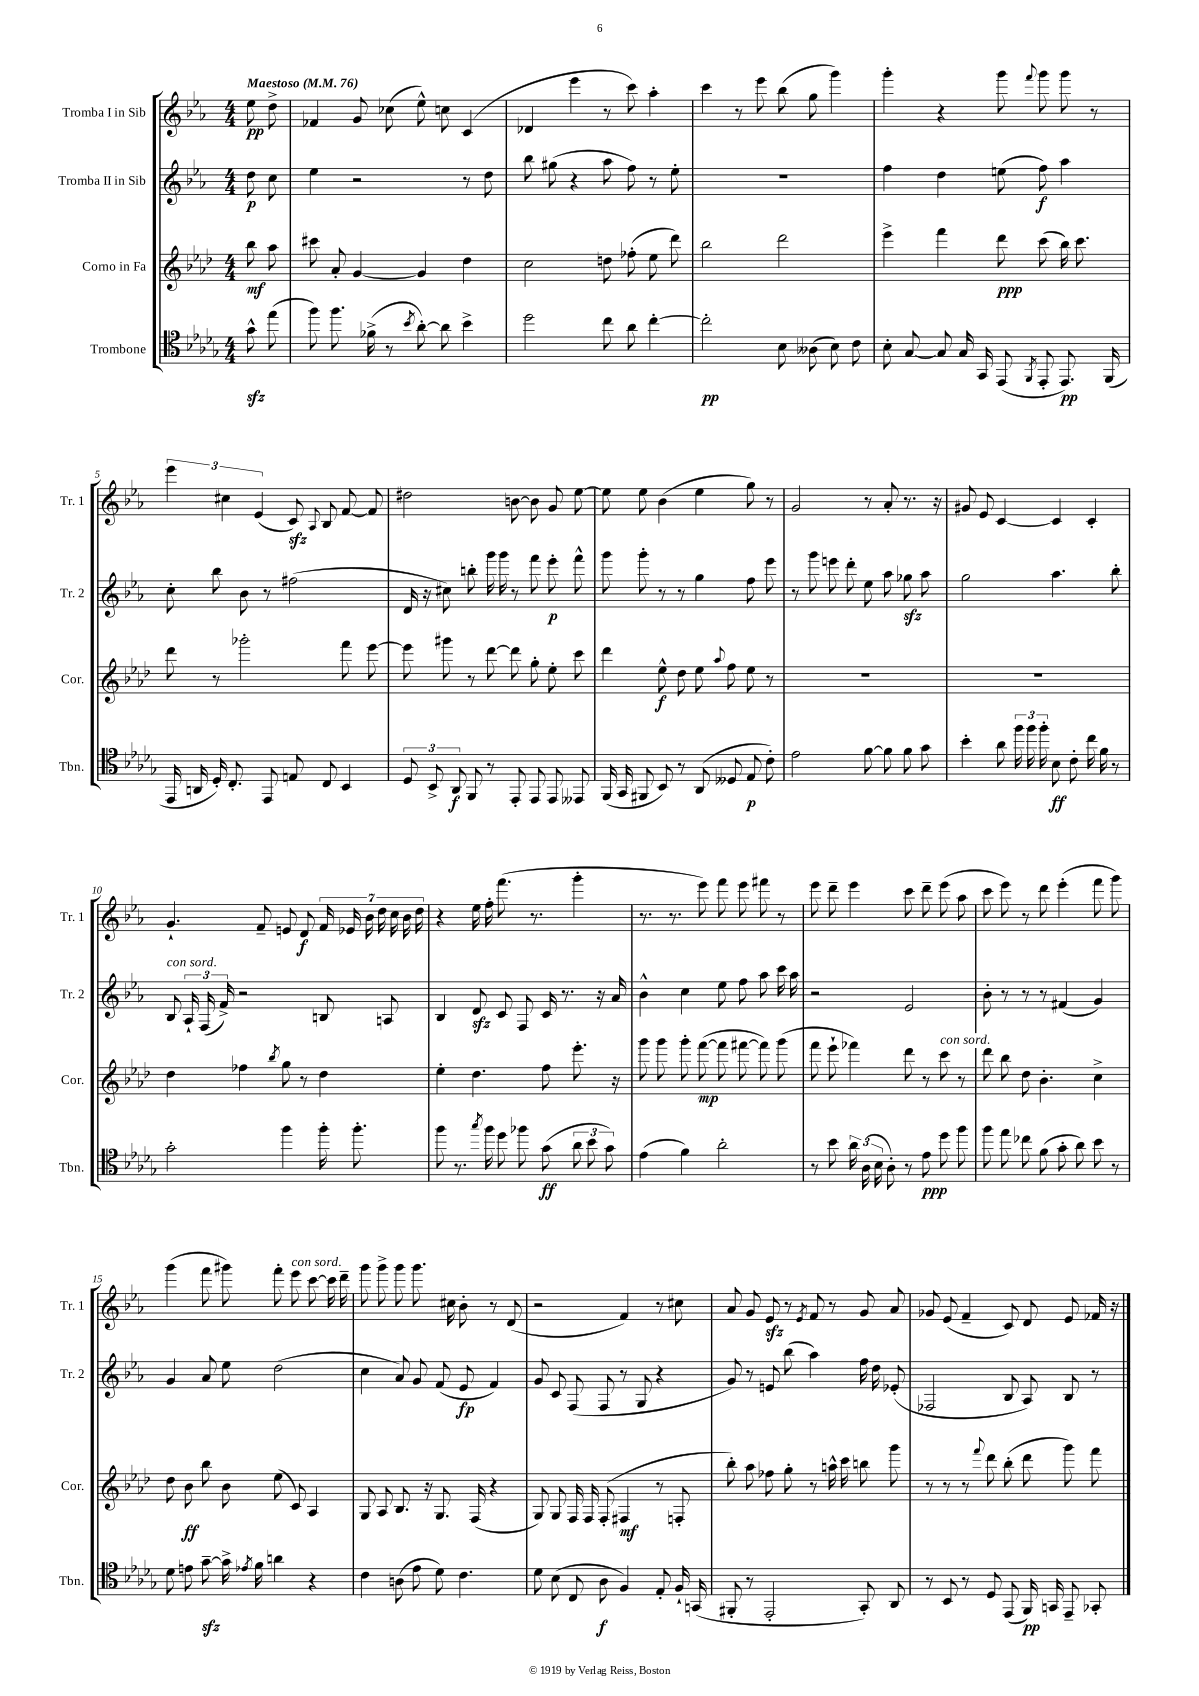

**kern	**dynam	**kern	**dynam	**kern	**dynam	**kern	**dynam
*part4	*part4	*part3	*part3	*part2	*part2	*part1	*part1
*staff4	*staff4	*staff3	*staff3	*staff2	*staff2	*staff1	*staff1
*I"Trombone	*	*I"Corno in Fa	*	*I"Tromba II in Sib	*	*I"Tromba I in Sib	*
*I'Tbn.	*	*I'Cor.	*	*I'Tr. 2	*	*I'Tr. 1	*
*clefC4	*	*clefG2	*	*clefG2	*	*clefG2	*
*k[b-e-a-d-g-]	*	*k[b-e-a-d-]	*	*k[b-e-a-]	*	*k[b-e-a-]	*
*M4/4	*	*M4/4	*	*M4/4	*	*M4/4	*
*MM76	*	*MM76	*	*MM76	*	*MM76	*
=	=	=	=	=	=	=	=
!	!	!	!	!	!	!LO:TX:a:B:t=Maestoso	!
8g-zz^^\	.	8bb-\	mf	8dd\	p	8ee-\	pp
(8ee-\	.	8aa-\	.	8cc\	.	8dd^\	.
=1	=1	=1	=1	=1	=1	=1	=1
8ff\)	.	8ccc#X\	.	4ee-\	.	4f-X/	.
8.ff\	.	8a-'/	.	.	.	.	.
.	.	[4g/	.	2r	.	8g/	.
(16f-X^\	.	.	.	.	.	.	.
8r	.	.	.	.	.	(8cc-X\	.
8qb-/	.	.	.	.	.	.	.
[8a-'\)	.	4g/]	.	.	.	8ee-^^\)	.
8a-\]	.	.	.	.	.	8ccn\	.
4b-^\	.	4dd-\	.	8r	.	(4c/	.
.	.	.	.	8dd\	.	.	.
=2	=2	=2	=2	=2	=2	=2	=2
2dd-\	.	2cc\	.	8bb-\	.	4d-X/	.
.	.	.	.	(8gg#X\	.	.	.
.	.	.	.	4r	.	4eee-\	.
8cc\	.	8ddn\	.	8aa-\	.	8r	.
8a-\	.	(8ff-X'\	.	8ff\)	.	8ccc\)	.
[4cc'\	.	8ee-\	.	8r	.	4aa-'\	.
.	.	8ddd-\)	.	8ee-'\	.	.	.
=3	=3	=3	=3	=3	=3	=3	=3
2cc'\]	pp	2bb-\	.	1r	.	4ccc\	.
.	.	.	.	.	.	8r	.
.	.	.	.	.	.	8eee-\	.
8B-\	.	2ddd-\	.	.	.	(8bb-\	.
(8A--X\	.	.	.	.	.	8gg\	.
8B-\)	.	.	.	.	.	4ggg\)	.
8c\	.	.	.	.	.	.	.
=4	=4	=4	=4	=4	=4	=4	=4
8B-'\	.	4eee-^\	.	4ff\	.	4ggg'\	.
[8G-/	.	.	.	.	.	.	.
8G-/]	.	4fff\	.	4dd\	.	4r	.
16G-/	.	.	.	.	.	.	.
16GG-/	.	.	.	.	.	.	.
(8EE-/	.	8ddd-\	ppp	(8een\	.	8ggg\	.
8qFF/	.	.	.	.	.	8qqfff/	.
8EE-'/	.	(8ccc\	.	8ff\)	f	8ggg\	.
8.EE-/)	pp	16bb-\)	.	4aa-\	.	8ggg\	.
.	.	8.ccc\	.	.	.	.	.
.	.	.	.	.	.	8r	.
(16FF/	.	.	.	.	.	.	.
!!LO:LB:g=z
=5	=5	=5	=5	=5	=5	=5	=5
16EE-/	.	8ddd-\	.	8cc'\	.	6eee-\	.
16AAn/	.	.	.	.	.	.	.
16D-'/)	.	8r	.	8bb-\	.	.	.
.	.	.	.	.	.	6cc#X\	.
8.C'/	.	.	.	.	.	.	.
.	.	2ggg-X'\	.	8b-\	.	.	.
.	.	.	.	.	.	(6e-/	.
8EE-/	.	.	.	8r	.	.	.
8En/	.	.	.	(2ff#X\	.	8czz/)	.
.	.	.	.	.	.	8qqA-/	.
8C/	.	.	.	.	.	8B-/	.
4BB-/	.	8fff\	.	.	.	[8f/	.
.	.	[8eee-\	.	.	.	8f/]	.
=6	=6	=6	=6	=6	=6	=6	=6
12D-/	.	8eee-\]	.	16d/	.	2dd#X\	.
.	.	.	.	16r	.	.	.
12BB-^/	.	.	.	.	.	.	.
.	.	8ggg#X\	.	8cc#X\)	.	.	.
12AA-/	f	.	.	.	.	.	.
8FF/	.	8r	.	8bbn'\	.	.	.
8r	.	[8ddd-\	.	16ggg\	.	.	.
.	.	.	.	16ggg\	.	.	.
8EE-'/	.	8ddd-\]	.	8r	.	[8bn\	.
8EE-/	.	8gg'\	.	8fff\	.	8b\]	.
8EE-/	.	8ee-'\	.	8eee-'\	p	8g/	.
8EE--X/	.	8ccc\	.	8fff^^\	.	[8ee-\	.
=7	=7	=7	=7	=7	=7	=7	=7
(16FF/	.	4ddd-\	.	8ggg\	.	8ee-\]	.
16GG-/	.	.	.	.	.	.	.
8FF#X/	.	.	.	8ggg'\	.	8ee-\	.
8BB-/)	.	8ee-^^\	f	8r	.	(4b-\	.
8r	.	8dd-\	.	8r	.	.	.
(8AA-/	.	8ee-\	.	4gg\	.	4ee-\	.
.	.	8qqaa-/	.	.	.	.	.
8D--X/	.	8ff\	.	.	.	.	.
8E-/	p	8ee-\	.	8ff\	.	8gg\)	.
8c'\)	.	8r	.	8eee-\	.	8r	.
=8	=8	=8	=8	=8	=8	=8	=8
2e-\	.	1r	.	8r	.	2g/	.
.	.	.	.	8ggg\	.	.	.
.	.	.	.	8eeen\	.	.	.
.	.	.	.	8ddd'\	.	.	.
[8f\	.	.	.	8ee-\	.	8r	.
8f\]	.	.	.	8aa-\	.	8a-'/	.
8f\	.	.	.	8gg-Xzz\	.	8.r	.
8g-\	.	.	.	8aa-\	.	.	.
.	.	.	.	.	.	16r	.
=9	=9	=9	=9	=9	=9	=9	=9
4b-'\	.	1r	.	2gg\	.	8g#X/	.
.	.	.	.	.	.	8e-/	.
8a-\	.	.	.	.	.	[4c/	.
24ff\	.	.	.	.	.	.	.
24ff\	.	.	.	.	.	.	.
24ff'\	.	.	.	.	.	.	.
8B-\	ff	.	.	4.aa-\	.	4c/]	.
8c'\	.	.	.	.	.	.	.
16cc\	.	.	.	.	.	4c'/	.
16f\	.	.	.	.	.	.	.
8r	.	.	.	8bb-'\	.	.	.
!!LO:LB:g=z
=10	=10	=10	=10	=10	=10	=10	=10
!	!	!	!	!LO:TX:a:i:t=con sord.	!	!	!
2g-'\	.	4dd-\	.	8B-/	.	4.g`/	.
.	.	.	.	24A-`/	.	.	.
.	.	.	.	(24F/	.	.	.
.	.	.	.	24f^/)	.	.	.
.	.	4ff-X\	.	2r	.	.	.
.	.	.	.	.	.	8f~/	.
.	.	8qbb-/	.	.	.	.	.
4ff\	.	8gg\	.	.	.	8en/	.
.	.	8r	.	.	.	8d/	f
16ff'\	.	4dd-\	.	8Bn/	.	28f/	.
.	.	.	.	.	.	28e-X/	.
8.ff'\	.	.	.	.	.	.	.
.	.	.	.	.	.	28b-\	.
.	.	.	.	.	.	28dd\	.
.	.	.	.	8An/	.	.	.
.	.	.	.	.	.	28cc\	.
.	.	.	.	.	.	28b-\	.
.	.	.	.	.	.	28dd\	.
=11	=11	=11	=11	=11	=11	=11	=11
8ff\	.	4ee-'\	.	4B-/	.	4r	.
8.r	.	.	.	.	.	.	.
.	.	4.dd-\	.	8dzz/	.	16ee-\	.
8qgg-/	.	.	.	.	.	.	.
16ff\	.	.	.	.	.	16ff'\	.
8dd-\	.	.	.	8c/	.	(8.fff\	.
8ff-X\	.	.	.	8F/	.	.	.
.	.	.	.	.	.	8.r	.
(8g-\	ff	8ff\	.	16c/	.	.	.
.	.	.	.	8.r	.	.	.
12a-\	.	8.eee-'\	.	.	.	4ggg'\	.
12b-\	.	.	.	.	.	.	.
.	.	.	.	16r	.	.	.
12g-\)	.	.	.	.	.	.	.
.	.	16r	.	16a-/	.	.	.
=12	=12	=12	=12	=12	=12	=12	=12
(4e-\	.	8ggg\	.	4b-^^\	.	8.r	.
.	.	8ggg\	.	.	.	.	.
.	.	.	.	.	.	8.r	.
4f\)	.	8ggg'\	.	4cc\	.	.	.
.	.	([8fff\	mp	.	.	8eee-\)	.
2a-'\	.	8fff\]	.	8ee-\	.	8fff\	.
.	.	[8fff#X\	.	8ff\	.	8eee-\	.
.	.	8fff#\])	.	8aa-\	.	8fff#X\	.
.	.	(8ggg\	.	16ccc\	.	8r	.
.	.	.	.	16aa-\	.	.	.
=13	=13	=13	=13	=13	=13	=13	=13
8r	.	8fff\	.	2r	.	8eee-\	.
8b-\	.	8eee-`\	.	.	.	8ddd~\	.
24a-\	.	4fff-X\)	.	.	.	4eee-\	.
(24A-\	.	.	.	.	.	.	.
24B-\	.	.	.	.	.	.	.
8A-'\)	.	.	.	.	.	.	.
8r	.	8ddd-\	.	2e-/	.	8ccc\	.
8e-\	ppp	8r	.	.	.	8ddd~\	.
!	!	!LO:TX:a:i:t=con sord.	!	!	!	!	!
8dd-\	.	8ccc\	.	.	.	(8eee-\	.
8ff\	.	8r	.	.	.	8aa-\	.
=14	=14	=14	=14	=14	=14	=14	=14
8ff\	.	8ddd-\	.	8b-'\	.	8ccc\	.
8ee-\	.	8bb-\	.	8r	.	8eee-\)	.
8cc-X\	.	8dd-\	.	8r	.	8r	.
(8f\	.	4.b-'\	.	8r	.	8ddd\	.
8g-'\	.	.	.	(4f#X/	.	(4eee-'\	.
8a-\)	.	.	.	.	.	.	.
8b-\	.	4cc^\	.	4g/)	.	8fff\	.
8r	.	.	.	.	.	8ggg\)	.
!!LO:LB:g=z
=15	=15	=15	=15	=15	=15	=15	=15
8d-\	.	8dd-\	.	4g/	.	(4ggg\	.
8en\	.	8b-\	ff	.	.	.	.
[8g-zz~\	.	8bb-\	.	8a-/	.	8fff\	.
16g-^\]	.	8b-\	.	8ee-\	.	8ggg#X\)	.
8qe-X/	.	.	.	.	.	.	.
16f\	.	.	.	.	.	.	.
4an\	.	(8ee-\	.	(2dd\	.	8fff'\	.
!	!	!	!	!	!	!LO:TX:a:i:t=con sord.	!
.	.	8c/)	.	.	.	8eee-\	.
4r	.	4A-/	.	.	.	[8ccc\	.
.	.	.	.	.	.	16ccc\]	.
.	.	.	.	.	.	16ddd~\	.
=16	=16	=16	=16	=16	=16	=16	=16
4c\	.	8G/	.	4cc\	.	8ggg\	.
.	.	8A-/	.	.	.	8ggg^\	.
(8An\	.	8.B-/	.	8a-/)	.	8ggg\	.
8e-\	.	.	.	8g/	.	8.ggg\	.
.	.	16r	.	.	.	.	.
8d-\)	.	8.G/	.	(8f/	.	.	.
.	.	.	.	.	.	16cc#X\	.
4.c\	.	.	.	8e-/	fp	8b-'\	.
.	.	(16F/	.	.	.	.	.
.	.	4r	.	4f/)	.	8r	.
.	.	.	.	.	.	(8d/	.
=17	=17	=17	=17	=17	=17	=17	=17
8d-\	.	8G/)	.	8g/	.	2r	.
(8B-\	.	8G/	.	8c/	.	.	.
8C/	.	16F/	.	(8F/	.	.	.
.	.	16F/	.	.	.	.	.
8A-\	f	(8F'/	.	8F/	.	.	.
4F/)	.	4F#X/	mf	8r	.	4f/)	.
.	.	.	.	8G/	.	.	.
8E-'/	.	8r	.	4r	.	8r	.
16F`/	.	8Fn'/	.	.	.	8cc#X\	.
(16GGn/	.	.	.	.	.	.	.
=18	=18	=18	=18	=18	=18	=18	=18
8FF#X'/	.	8bb-'\)	.	8g/)	.	8a-/	.
8r	.	8aa-\	.	8r	.	8g/	.
2EE-'/	.	8ff-X\	.	8en/	.	8e-zz/	.
.	.	8gg'\	.	(8bb-\	.	8r	.
.	.	.	.	.	.	8qe-/	.
.	.	8r	.	4aa-\)	.	8f/	.
.	.	16aan^^\	.	.	.	8r	.
.	.	16ccc\	.	.	.	.	.
8GG-'/)	.	8bbn\	.	16ff\	.	8g/	.
.	.	.	.	16dd\	.	.	.
8AA-/	.	8ggg\	.	(8e-X'/	.	8a-/	.
=19	=19	=19	=19	=19	=19	=19	=19
8r	.	8r	.	2F-X/	.	8g-X/	.
8BB-/	.	8r	.	.	.	(8e-/	.
8r	.	8r	.	.	.	4f~/	.
.	.	8qqfff/	.	.	.	.	.
8D-/	.	8ddd-\	.	.	.	.	.
(8EE-/	.	(8bb-'\	.	8B-/	.	8c/)	.
16FF/)	pp	8ddd-\	.	8A-/)	.	8d/	.
16GGn/	.	.	.	.	.	.	.
8EE-~/	.	8ggg\)	.	8B-/	.	8e-/	.
8GG-X'/	.	8fff\	.	8r	.	16f-X/	.
.	.	.	.	.	.	16r	.
==	==	==	==	==	==	==	==
*-	*-	*-	*-	*-	*-	*-	*-
